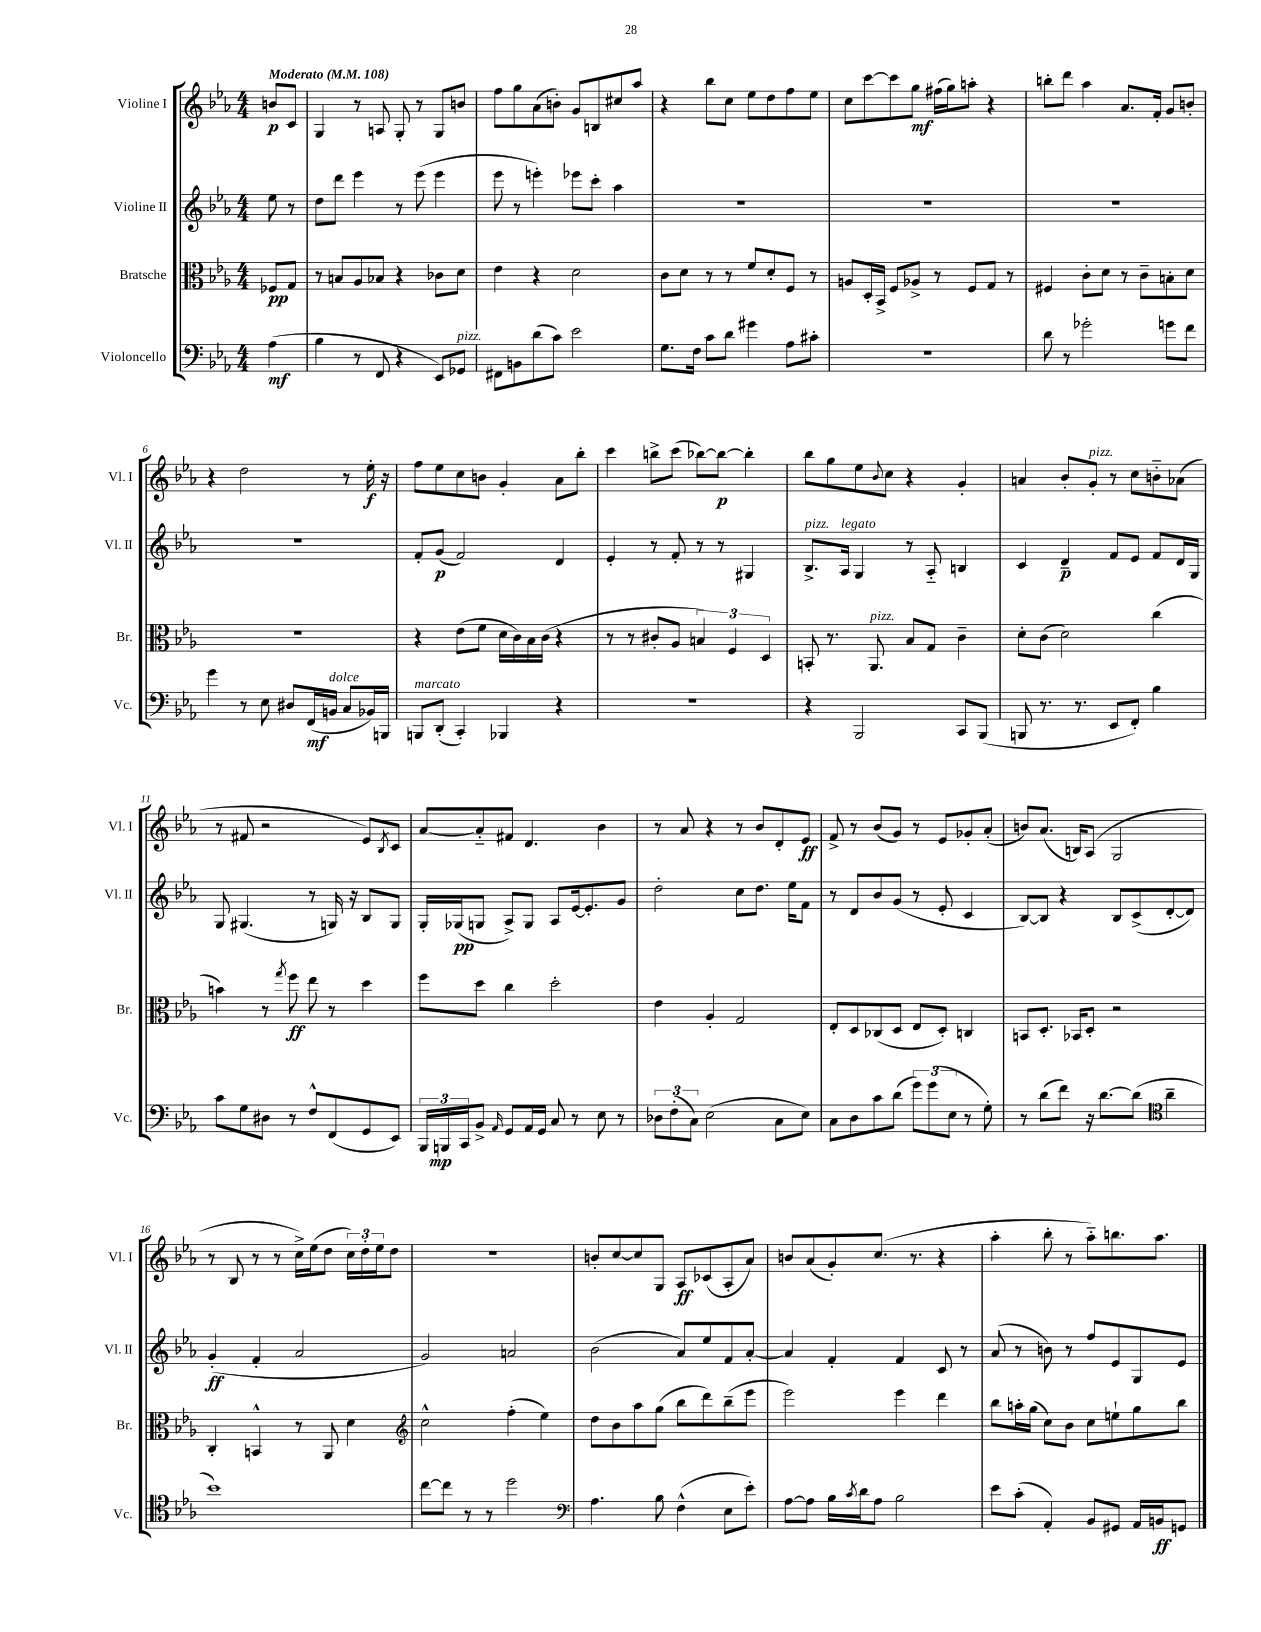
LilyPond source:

<<
\new StaffGroup <<
\new Staff = "s0" \with { instrumentName = "Violine I" shortInstrumentName = "Vl. I" } {
    \clef treble \key ees \major \numericTimeSignature \time 4/4 \partial 4 \tempo "Moderato" 4 = 108
    b'8\p c'8 |
    g4 r8 a8 g8-. r8 g8 b'8 |
    f''8 g''8 aes'8( b'8-.) g'8 b8 cis''8 aes''8 |
    r4 bes''8 c''8 ees''8 d''8 f''8 ees''8 |
    c''8 c'''8~ c'''8 g''8\mf fis''16( g''16) a''8-. r4 |
    b''8-. d'''8 aes''4 aes'8. f'16-. g'8 b'8-. |
    r4 d''2 r8 ees''16-.\f r16 |
    f''8 ees''8 c''8 b'8 g'4-. aes'8 bes''8-. |
    c'''4 b''8-> c'''8( bes''8~) bes''8~\p bes''4-. |
    bes''8 g''8 ees''8 \appoggiatura { bes'8 } c''8 r4 g'4-. |
    a'4 bes'8-. g'8-.^\markup { \italic "pizz." } r8 c''8 b'8-_ aes'8( |
    r8 fis'8 r2 ees'8) \acciaccatura { bes8 } c'8 |
    aes'8~ aes'8-_ fis'8 d'4. bes'4 |
    r8 aes'8 r4 r8 bes'8 d'8-. ees'8\ff |
    f'8-> r8 bes'8( g'8) r8 ees'8 ges'8-. aes'8-.( |
    b'8) aes'8.( b16) aes8( g2 |
    r8 bes8 r8 r8 c''16->) ees''16( d''8 \tuplet 3/2 { c''16) d''16-. ees''16 } d''8 |
    R1 |
    b'8-. c''8~ c''8 g8 aes8\ff ces'8( aes8-. aes'8) |
    b'8 aes'8( g'8-.) c''8.( r8. r4 |
    aes''4-. bes''8-. r8 aes''8-_) b''8. aes''8. \bar "|." |
}
\new Staff = "s1" \with { instrumentName = "Violine II" shortInstrumentName = "Vl. II" } {
    \clef treble \key ees \major \numericTimeSignature \time 4/4 \partial 4
    ees''8 r8 |
    d''8 d'''8 ees'''4 r8 ees'''8( ees'''4 |
    ees'''8 r8 e'''4-.) ees'''8 c'''8-. aes''4 |
    R1 |
    R1 |
    R1 |
    R1 |
    f'8-. g'8\p( f'2) d'4 |
    ees'4-. r8 f'8-. r8 r8 gis4 |
    bes8.->^\markup { \italic "pizz." } aes16^\markup { \italic "legato" } g4 r8 aes8-_ b4 |
    c'4 d'4--\p f'8 ees'8 f'8 d'16 g16 |
    g8 gis4.( r8 g16) r16 bes8 g8 |
    g16-. ges16\pp( g8 aes8->) g8 aes8 ees'16~ ees'8.-. g'8 |
    d''2-. c''8 d''8. ees''16 f'8 |
    r8 d'8 bes'8 g'8( r8 ees'8-. c'4 |
    bes8~) bes8 r4 bes8 c'8->( d'8~-. d'8) |
    g'4-.\ff( f'4-. aes'2 |
    g'2) a'2 |
    bes'2( aes'8) ees''8 f'8 aes'8~-. |
    aes'4 f'4-. f'4 c'8 r8 |
    aes'8( r8 b'8) r8 f''8 ees'8 g8 ees'8 \bar "|." |
}
\new Staff = "s2" \with { instrumentName = "Bratsche" shortInstrumentName = "Br." } {
    \clef alto \key ees \major \numericTimeSignature \time 4/4 \partial 4
    fes8\pp g8 |
    r8 b8 aes8 bes8 r4 ces'8 d'8 |
    ees'4 r4 d'2 |
    c'8 d'8 r8 r8 f'8 d'8-. f8 r8 |
    a8 d16-. bes,16-> f8 aes8-> r8 f8 g8 r8 |
    fis4 c'8-. d'8 r8 c'8-- b8-. d'8 |
    R1 |
    r4 ees'8( f'8 d'16 c'16) bes16 c'16( r4 |
    r8 r8 cis'8-. aes8 \tuplet 3/2 { b4) f4 d4 } |
    b,8-. r8. aes,8.^\markup { \italic "pizz." } bes8 g8 c'4-- |
    d'8-. c'8( d'2) c''4( |
    b'4) r8 \acciaccatura { g''8 } f''8\ff ees''8 r8 d''4 |
    f''8 d''8 c''4 d''2-. |
    ees'4 aes4-. g2 |
    ees8-. d8 ces8( d8 ees8 d8-.) c4 |
    b,8 d8.-. bes,16 d8-. r2 |
    c4-. b,4-^ r8 aes,8 d'4 |
    \clef treble c''2-^ f''4-.( ees''4) |
    d''8 bes'8 aes''8 g''8( bes''8 d'''8) bes''8--( ees'''8 |
    ees'''2) ees'''4 d'''4 |
    bes''8 a''16-. g''16( c''8) bes'8 c''8 e''8-! g''8 bes''8 \bar "|." |
}
\new Staff = "s3" \with { instrumentName = "Violoncello" shortInstrumentName = "Vc." } {
    \clef bass \key ees \major \numericTimeSignature \time 4/4 \partial 4
    aes4\mf( |
    bes4 r8 f,8 r4 ees,8) ges,8^\markup { \italic "pizz." } |
    fis,8 b,8 d'8( c'8) ees'2 |
    g8. f16 c'8 d'8 gis'4 aes8 cis'8-. |
    R1 |
    d'8 r8 ges'2-. g'8 f'8 |
    g'4 r8 ees8 dis8 f,16\mf( b,16^\markup { \italic "dolce" } c8 bes,16) b,,16 |
    b,,8^\markup { \italic "marcato" } d,8-.( c,4-.) bes,,4 r4 |
    R1 |
    r4 bes,,2 c,8 bes,,8( |
    b,,8 r8. r8. ees,8 f,8-.) bes4 |
    c'8 g8 dis8 r8 f8-^ f,8( g,8 ees,8) |
    \tuplet 3/2 { bes,,16 b,,16\mp c,16 } bes,8-> \grace { aes,16 } g,8 aes,16 g,16 c8 r8 ees8 r8 |
    \tuplet 3/2 { des8 f8-.( c8) } ees2( c8 ees8) |
    c8 d8 c'8 d'8( \tuplet 3/2 { g'8) g'8( ees8 } r8 g8-.) |
    r8 d'8( f'8) r16 d'8.~ d'8( \clef tenor aes'4-- |
    bes'1) |
    c''8~ c''8 r8 r8 d''2 |
    \clef bass aes4. bes8 f4-^( ees8 ees'8-.) |
    aes8~ aes8 bes16 \acciaccatura { c'8 } d'16 aes8 bes2 |
    ees'8 c'8-.( aes,4-.) bes,8 gis,8 aes,16 b,16\ff g,8 \bar "|." |
}
>>
>>
